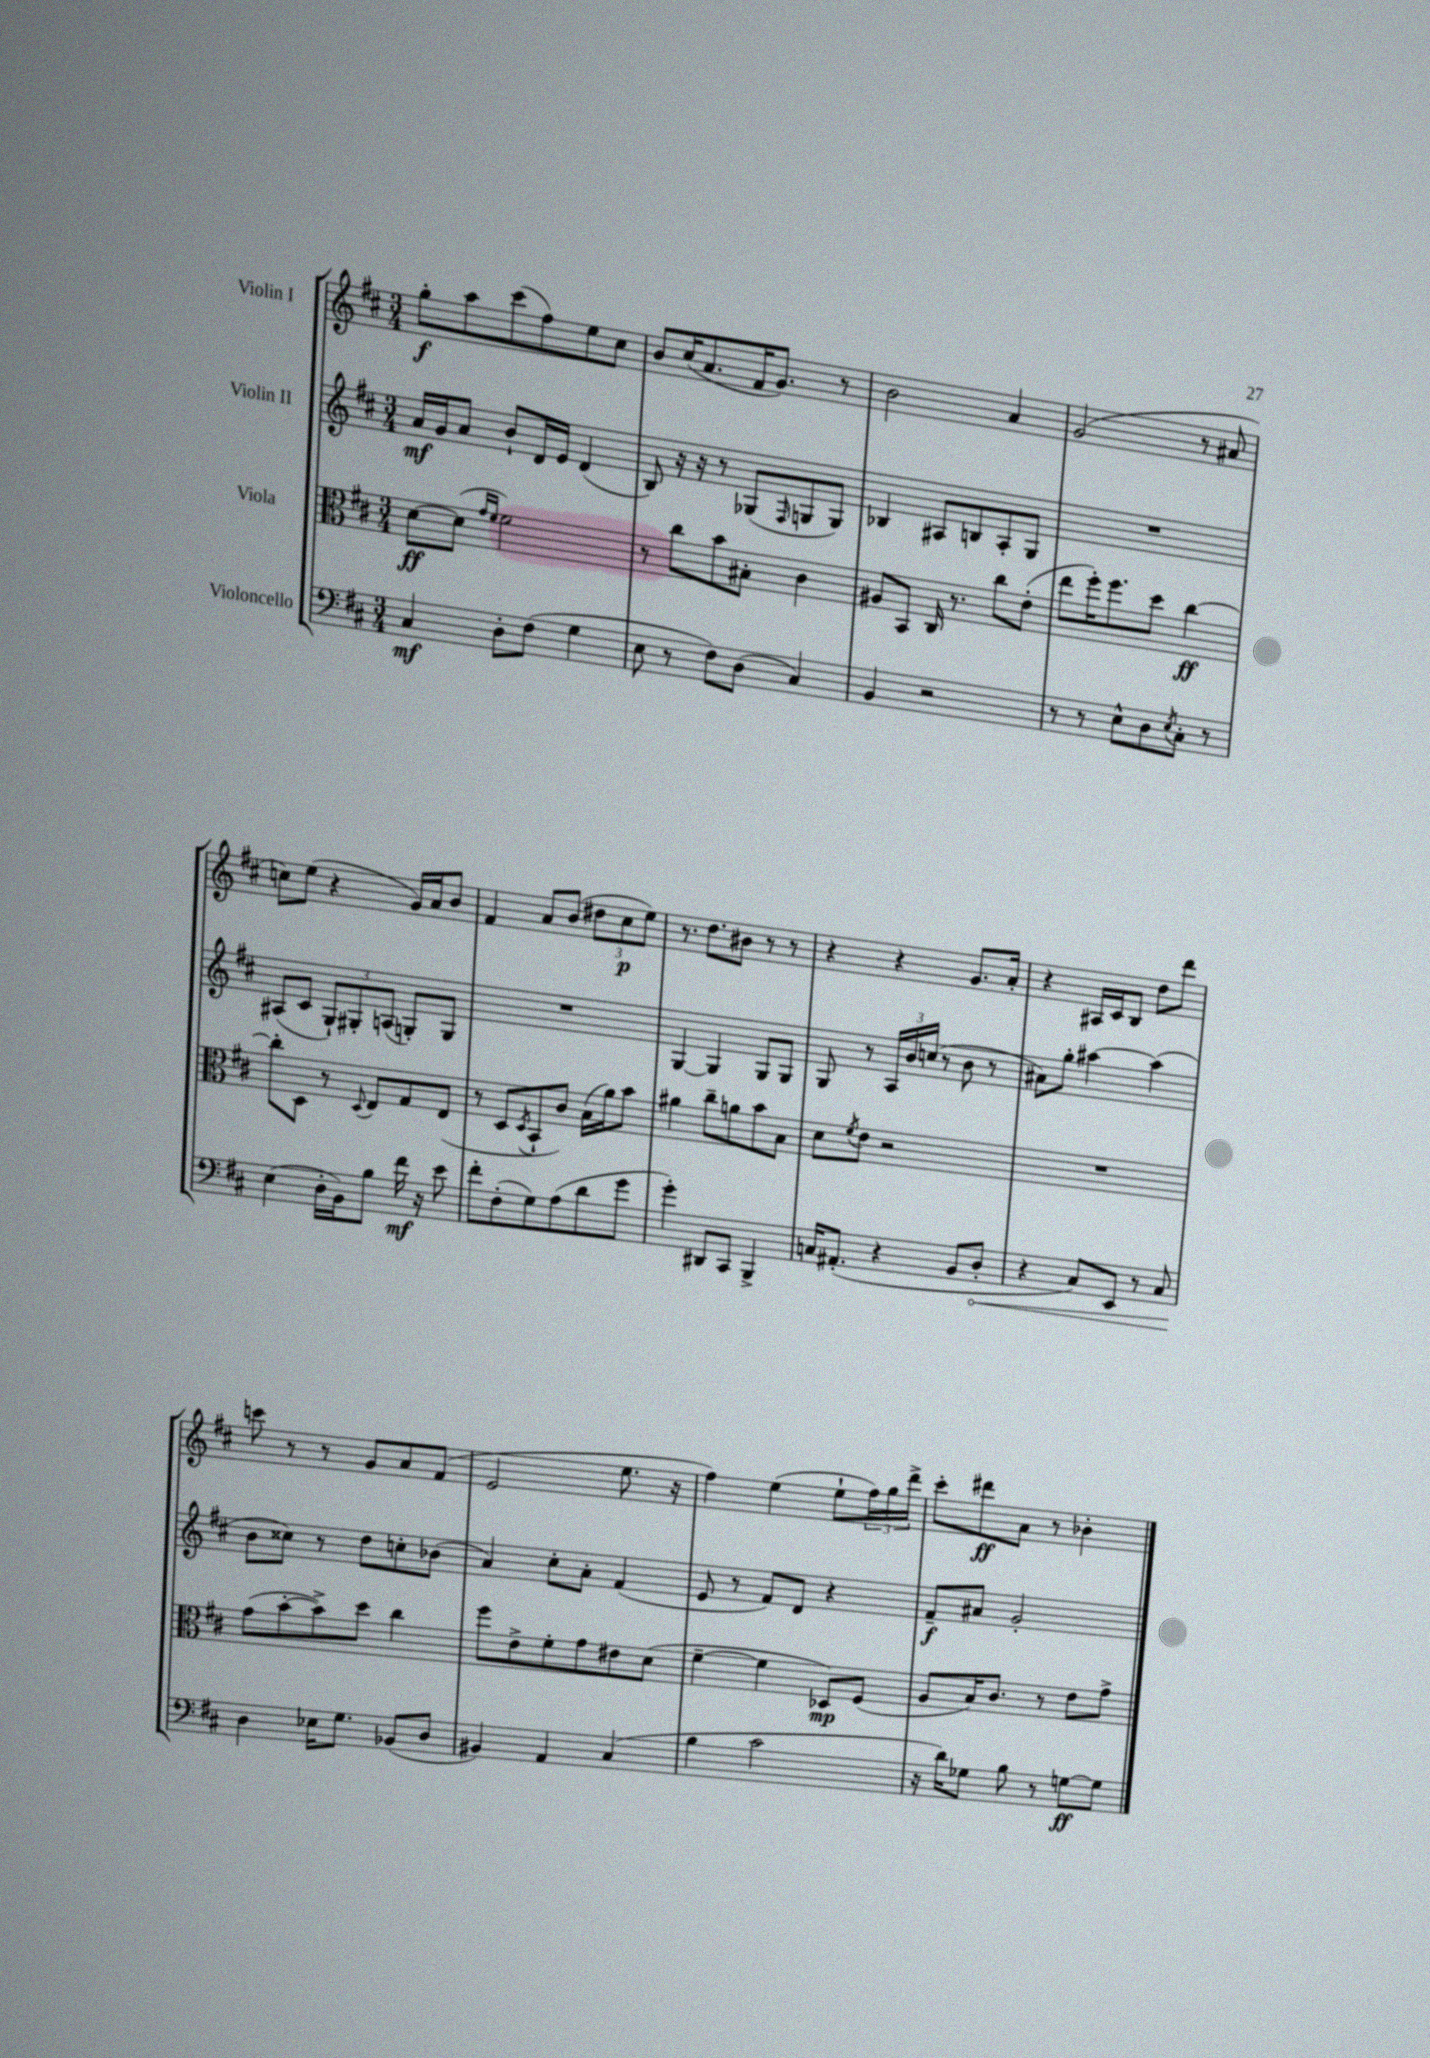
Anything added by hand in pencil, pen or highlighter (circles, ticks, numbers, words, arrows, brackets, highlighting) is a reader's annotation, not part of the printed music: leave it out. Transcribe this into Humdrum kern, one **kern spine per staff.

**kern	**kern	**kern	**kern
*staff4	*staff3	*staff2	*staff1
*clefF4	*clefC3	*clefG2	*clefG2
*k[f#c#]	*k[f#c#]	*k[f#c#]	*k[f#c#]
*M3/4	*M3/4	*M3/4	*M3/4
4C#	[8d	16a	8gg'
.	.	16g	.
.	(8d]	8a	8aa
.	16qqg	.	.
.	16qqf#	.	.
8D'	2f#)	8b`	(8ccc#
(8F#	.	16d	8ff#)
.	.	16e	.
4G	.	(4d	8ee
.	.	.	8cc#
=	=	=	=
8E	8r	8B)	8b
8r	8cc#	16r	(16cc#
.	.	16r	8.a
8F#)	8b	8r	.
(8D	8B#'	(8G-	16f#
.	.	.	8.g)
.	.	16qqF#	.
4C#)	4c#	8G	.
.	.	8G)	8r
=	=	=	=
4BB	8A#	4B-	2b
.	8BB	.	.
2r	16C#	8A#	.
.	8.r	.	.
.	.	8B	.
.	8cc#	8A#'	4a
.	(8e'	8G	.
=	=	=	=
8r	8ee	2.r	(2g
8r	16ff#')	.	.
.	8.ff#	.	.
8E^^	.	.	.
8D	8dd	.	.
8qE	.	.	.
8C#'	[4cc#	.	8r
8r	.	.	8a#
=	=	=	=
(4E	8cc#']	(8A#	8cc)
.	8D	8c#	(8ee
16D'	8r	12G`)	4r
16BB)	.	.	.
.	.	12G#'	.
.	8qqD	.	.
8B	8E	.	.
.	.	(12A	.
16f#	8G	8G')	16g)
16r	.	.	16a
8e	(8E	8G	8b
=	=	=	=
8f#'	8r	2.r	4f#
(8F#'	8D	.	.
.	8qD	.	.
8G)	8BB`	.	8a
(8A	8c#)	.	(8b
8d	(16B	.	12dd#
.	16a)	.	.
.	.	.	12cc#
8g	8b	.	.
.	.	.	12ee)
=	=	=	=
4g')	4a#	[4G	8.r
.	.	.	8.dd
8DD#	8cc#~	4G]	.
8CC#	8a	.	8b#
4BBB^	8b	8G	8r
.	8B	8G	8r
=	=	=	=
16C	8d	8G	4r
(8.AA#'	.	.	.
.	8qf#	.	.
.	8e	8r	.
4r	2r	24A	4r
.	.	24b	.
.	.	(24cc	.
.	.	8r	.
8BB	.	8b	8.g
8D'	.	8r	.
.	.	.	16a'
=	=	=	=
4r	2.r	8a#)	4r
.	.	8gg'	.
8C#)	.	[4aa#	16A#
.	.	.	16c#
8EE	.	.	8B
8r	.	(4aa#]	8dd
8C#	.	.	8ddd
=	=	=	=
4D	(8g	8b	8ccc
.	[8b'	8cc##)	8r
16E-	8b^])	8r	8r
8.G	.	.	.
.	8dd	8dd	8g
(8BB-	4cc#	8cc'	8a
8D	.	(8b-	(8f#
=	=	=	=
4BB#)	8ff#	4a)	2e
.	8e^	.	.
4AA	8f#'	8cc#'	.
.	8g	8a'	.
(4C#	8e#	(4f#	8.ee
.	(8d	.	.
.	.	.	16r
=	=	=	=
4B	[4f#~	8e	4ff#)
.	.	8r	.
2c#	4f#]	8f#)	(4ee
.	.	8d	.
.	8D-)	4r	8ee`
.	(8F#	.	24ff#)
.	.	.	24gg
.	.	.	24ddd^
=	=	=	=
16r	8A	8f#~	8ccc#'
16d)	.	.	.
8G-	16B)	8a#	8ddd#
.	8.c#	.	.
8B	.	2g'	8a
8r	8r	.	8r
[8G	8e	.	4b-'
8G]	8g^	.	.
==	==	==	==
*-	*-	*-	*-
